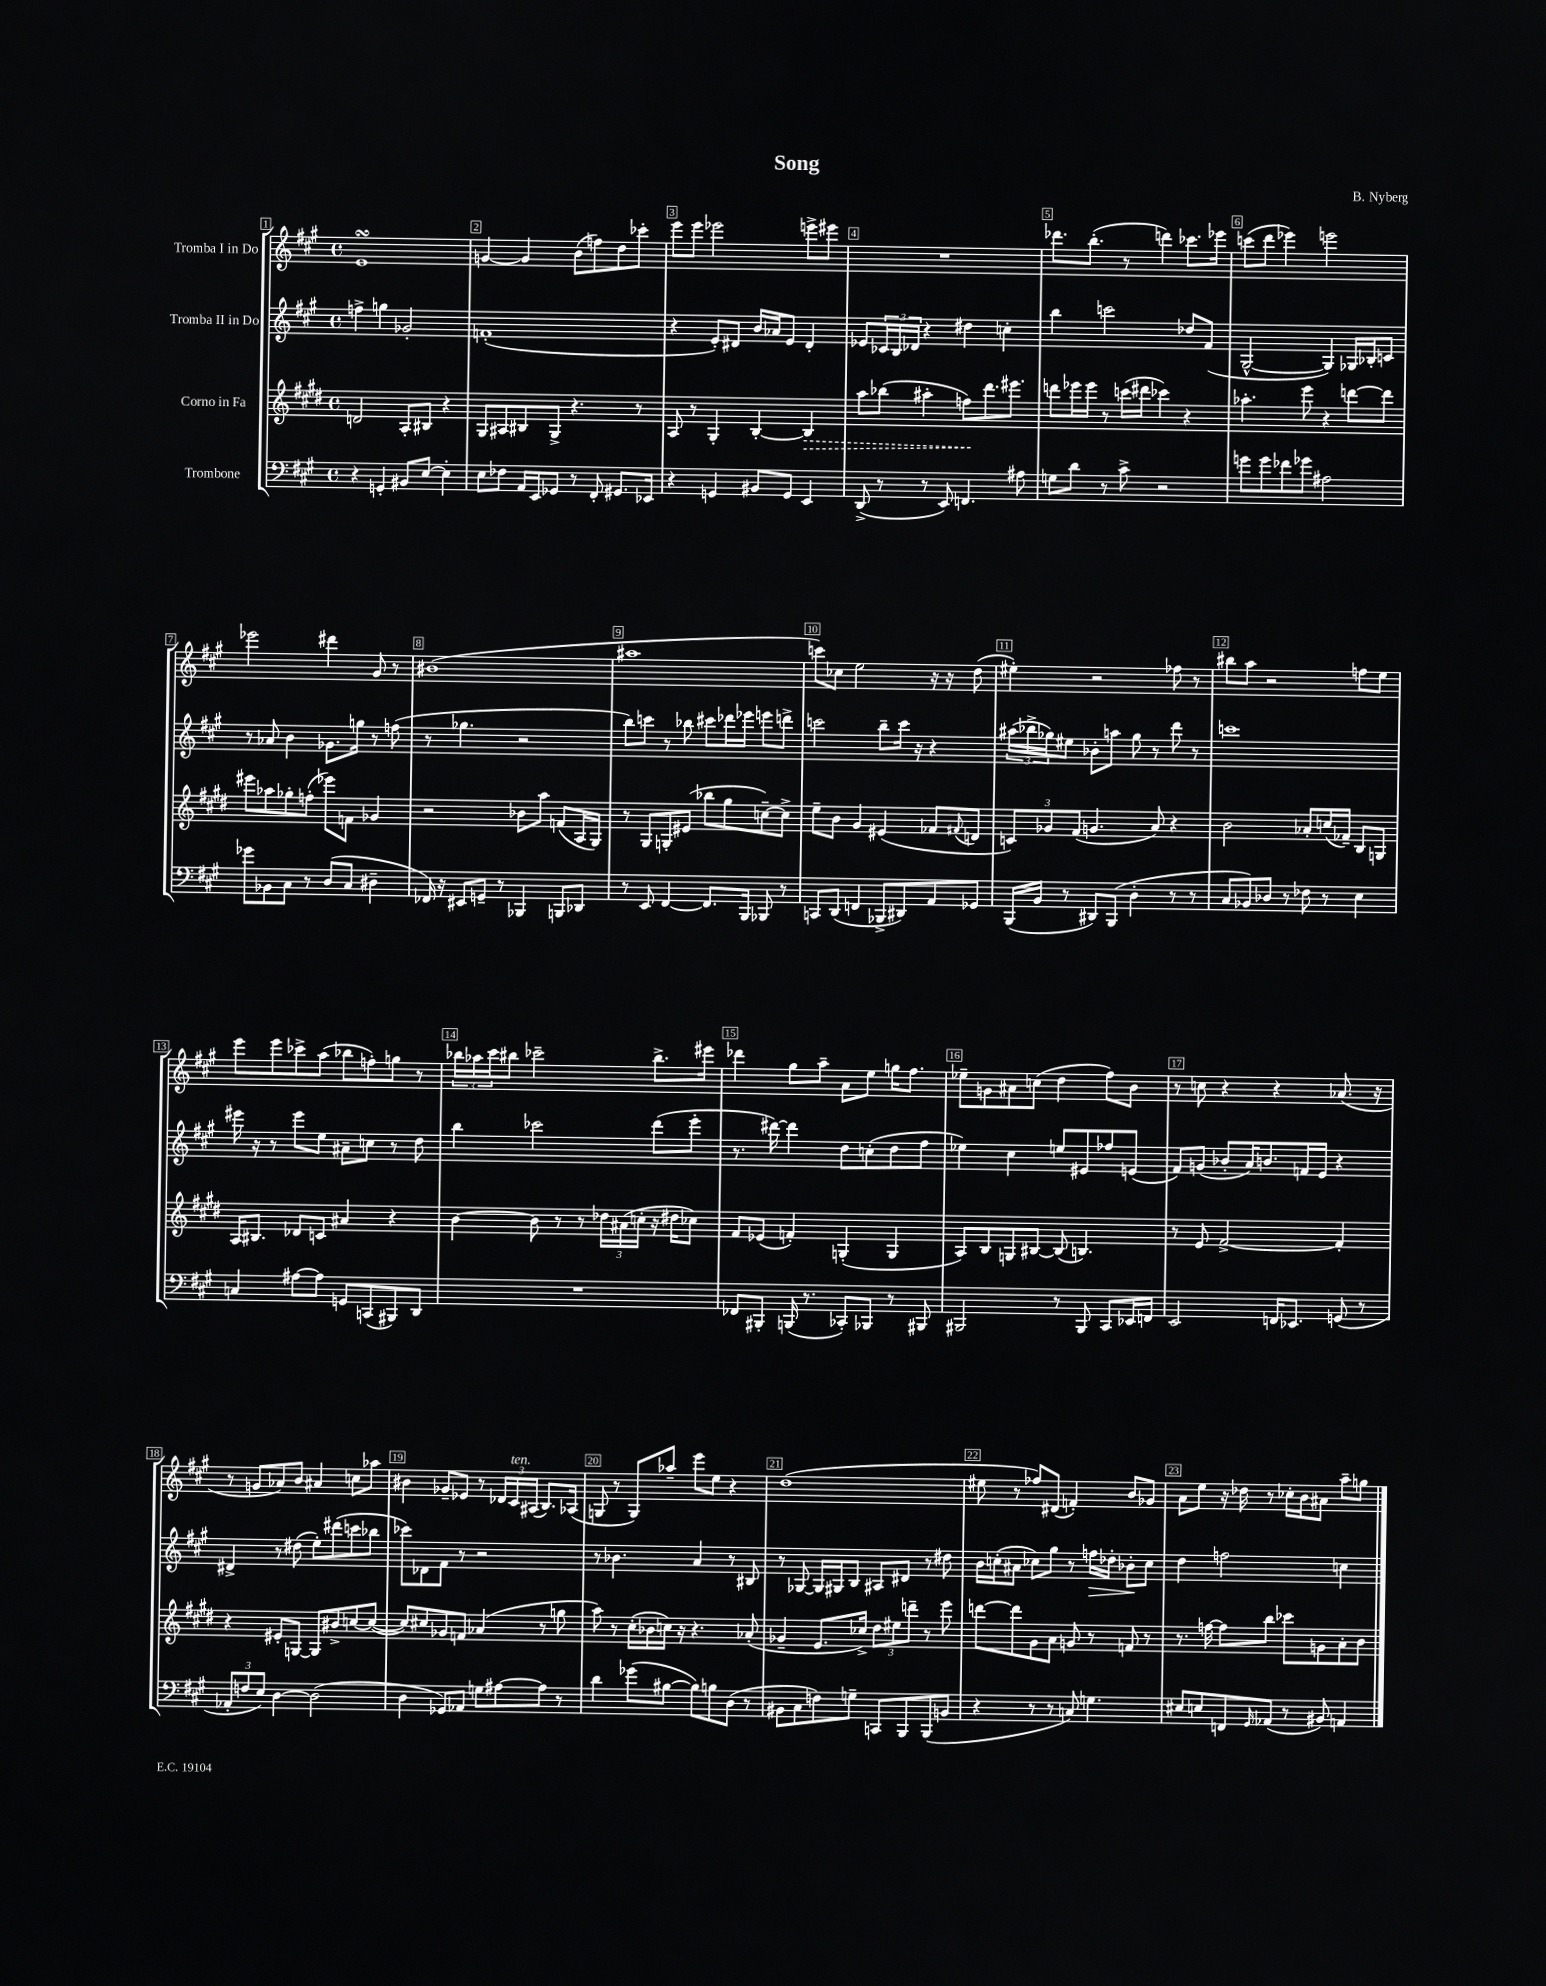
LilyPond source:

\header { title = "Song" composer = "B. Nyberg" }
<<
\new StaffGroup <<
\new Staff = "s0" \with { instrumentName = "Tromba I in Do" } {
    \clef treble \key a \major \defaultTimeSignature \time 4/4
    e'1\turn |
    g'4~ g'4 b'8( f''8) d''8 ces'''8-. |
    e'''8 e'''8 ees'''2 e'''8-> eis'''8 |
    R1 |
    des'''8. b''8.-.( r8 d'''4) ces'''8. ees'''16 |
    c'''8( d'''8 ees'''4) e'''2 |
    ees'''2 dis'''4 gis'8 r8 |
    bis'1( |
    ais''1 |
    c'''8) ces''8 e''2 r16 r16 d''8( |
    eis''4-.) r2 fes''8 r8 |
    bis''8 a''8 r2 f''8 e''8 |
    e'''8 e'''8 ces'''8-> a''8( bes''8 f''8-.) g''8 r8 |
    \tuplet 3/2 { bes''16 aes''16 cis'''16 } bis''8 ces'''2-- bis''8.-> eis'''16 |
    des'''4 gis''8 a''8-- a'8 e''8 g''16 fis''8. |
    ees''8-- g'8 ais'8 c''8( d''4 fis''8) b'8 |
    r8 c''8 r4 r4 aes'8.( r16 |
    r8 g'8 aes'8) b'8 ais'4 c''8 aes''8 |
    bis'4 ges'8-- ees'8 r8 \tuplet 3/2 { des'16 cis'16^\markup { \italic "ten." } ais16( } b8.) aes16( |
    g8 r8 g8) aes''8-- e'''8 e''8 r4 |
    d''1( |
    eis''8 r8 fes''8) dis'8( f'4-.) b'8 ges'8 |
    a'8 e''8 r16 des''16 r8 ces''16-. b'16 ais'8 a''8-- g''8 \bar "|." |
}
\new Staff = "s1" \with { instrumentName = "Tromba II in Do" } {
    \clef treble \key a \major \defaultTimeSignature \time 4/4
    f''4-> g''4 ges'2-. |
    f'1-.( |
    r4 e'8-.) dis'8 b'16 aes'16 e'8 dis'4-. |
    ees'8 \tuplet 3/2 { ces'16 b16 des'16 } r4 dis''4 c''4-. |
    b''4 c'''2 des''8 fis'8( |
    gis2~-^ gis4) ges16 bes16-. c'8 |
    r8 aes'8 b'4 ges'8. g''16 r8 f''8( |
    r8 ges''4. r2 |
    b''8) c'''8 r8 bes''8 cis'''8 des'''16 ees'''16 e'''8 d'''8-> |
    c'''2 b''8-- c'''16 r16 r4 |
    \tuplet 3/2 { ais''16( bes''16-> ges''16) } eis''8 bes'8-. a''8 ges''8 r8 d'''8 r8 |
    c'''1 |
    eis'''16 r16 r8 eis'''8 e''8 ais'8-- c''8 r8 d''8 |
    b''4 ces'''2 d'''8( e'''8-. |
    r8. dis'''16~) dis'''4 d''8 c''8-.( d''8 fis''8 |
    ees''4) cis''4 e''8 eis'8 fes''8 e'8( |
    fis'8) g'8( bes'8-. a'16) b'8. f'16 e'16 r4 |
    dis'4-> r8 dis''8( e''8-.) dis'''8( c'''8 bes''8 |
    ces'''8) des'8 fis'8 r8 r2 |
    r8 bes'4. a'4 r8 bis8 |
    r8 ges8~ ges16 gis16 b8 ais8 dis'8 r8 dis''8 |
    b'16 c''16-.( ais'8 ces''8) gis''8 r8 f''16\> des''16-. bes'8-.\! ces''8 |
    d''4 f''2 c''4 \bar "|." |
}
\new Staff = "s2" \with { instrumentName = "Corno in Fa" } {
    \clef treble \key e \major \defaultTimeSignature \time 4/4
    d'2 a8-. bis8 r4 |
    gis8 ais8 bis8 gis8-> r4. r8 |
    a8 r8 gis4-. b4~-. \once \override Hairpin.style = #'dashed-line b4\> |
    a''8 bes''8( ais''4-. f''8\!) dis'''8. eis'''8. |
    d'''8 ees'''16 ees'''16 r8 c'''16( dis'''16 ces'''4) r4 |
    aes''4.-. e'''8 r4 d'''8~ d'''8 |
    eis'''8 aes''8 ges''8-. f''8-.( ees'''8) f'8 ges'4 |
    r2 bes'8 a''8 f'8( a16 gis16) |
    r8 gis8 g8-. eis'8( bes''8 gis''8 c''8~--) c''8-> |
    e''8-- b'8 gis'4 eis'4( fes'8 \appoggiatura { fis'8 } d'8 |
    \tuplet 3/2 { c'8) ges'8 fis'8( } g'4. a'8) r4 |
    b'2 aes'8-. c''16( fes'16--) b8 g8 |
    a16 bis8. des'8 c'8 ais'4 r4 |
    b'4~ b'8 r8 r8 \tuplet 3/2 { des''16 ais'16( c''16-. } r16 dis''16 ces''8) |
    fis'8 ees'8( f'4-.) g4-.( g4 |
    a8) b8 g8 bis8~ bis8( b4.) |
    r8 e'8 fis'2~-> fis'4-. |
    r4 eis'8-. g8~ g8 bis'8-> c''8~ c''8~( |
    c''8) cis''8 ges'8 f'8 aes'4( r8 g''8 |
    a''8) r8 cis''16-.( bes'16 c''16) r16 r4. aes'8-.( |
    ges'4-- e'8. ces''16->) \tuplet 3/2 { dis''8 eis''8 d'''8-- } r8 e'''8 |
    d'''8~ d'''8 gis'8 a'8 g'8 r8 f'8 r8 |
    r8. f''16~ f''8 b''8 ces'''8 g'8 a'8-. b'8 \bar "|." |
}
\new Staff = "s3" \with { instrumentName = "Trombone" } {
    \clef bass \key a \major \defaultTimeSignature \time 4/4
    r4 g,4-. bis,8 e8~ e4-. |
    e8 fes8 a,16 e,16 ges,8 r8 fis,8-. gis,8. ees,16 |
    r4 g,4 bis,8 g,8 e,4 |
    d,8->( r8 r8 e,8) f,4. ais8 |
    g8 d'8 r8 cis'8-> r2 |
    g'8 g'8 fes'8 ges'8 ais2 |
    ges'8 bes,8 cis8 r8 d8( cis8 dis4-- |
    fes,16) r16 eis,8 g,8-- r8 bes,,4 b,,8 des,8 |
    r8 e,8 fis,4~ fis,8. b,,16 bes,,8 r8 |
    c,8 d,8( f,4 bes,,8-> dis,8) a,8 ges,8 |
    b,,16( b,16 r8 dis,8) b,,8( d4-. r8 r8 |
    cis8 bes,8) des8 r8 fes8 r8 e4 |
    c4 ais8~ ais8 g,8 c,8( bis,,8) d,8 |
    R1 |
    fes,8 bis,,8-. b,,16( r8. ces,8-.) bes,,8 r8 bis,,8 |
    bis,,2 r8 bis,,8 cis,8 ees,16 f,16 |
    e,2 f,16 ees,8. g,8( r8 |
    \tuplet 3/2 { aes,8-. f8 e8) } d4~ d2( |
    d4 ges,8) aes,8 g8 ais8~ ais8 r8 |
    d'4 ges'8( bis8~ bis8) b8 d8( r8 |
    bis,8 cis8 f8) g8-- c,8 b,,8 b,,8( b,8 |
    r4 r8 r8 c8) g4. |
    eis8 e8 f,8 \grace { gis,16 } aes,8( r8 bis,8) a,4 \bar "|." |
}
>>
>>
\layout { \context { \Score \override BarNumber.break-visibility = ##(#f #t #t) barNumberVisibility = #all-bar-numbers-visible \override BarNumber.stencil = #(make-stencil-boxer 0.1 0.3 ly:text-interface::print) } }
